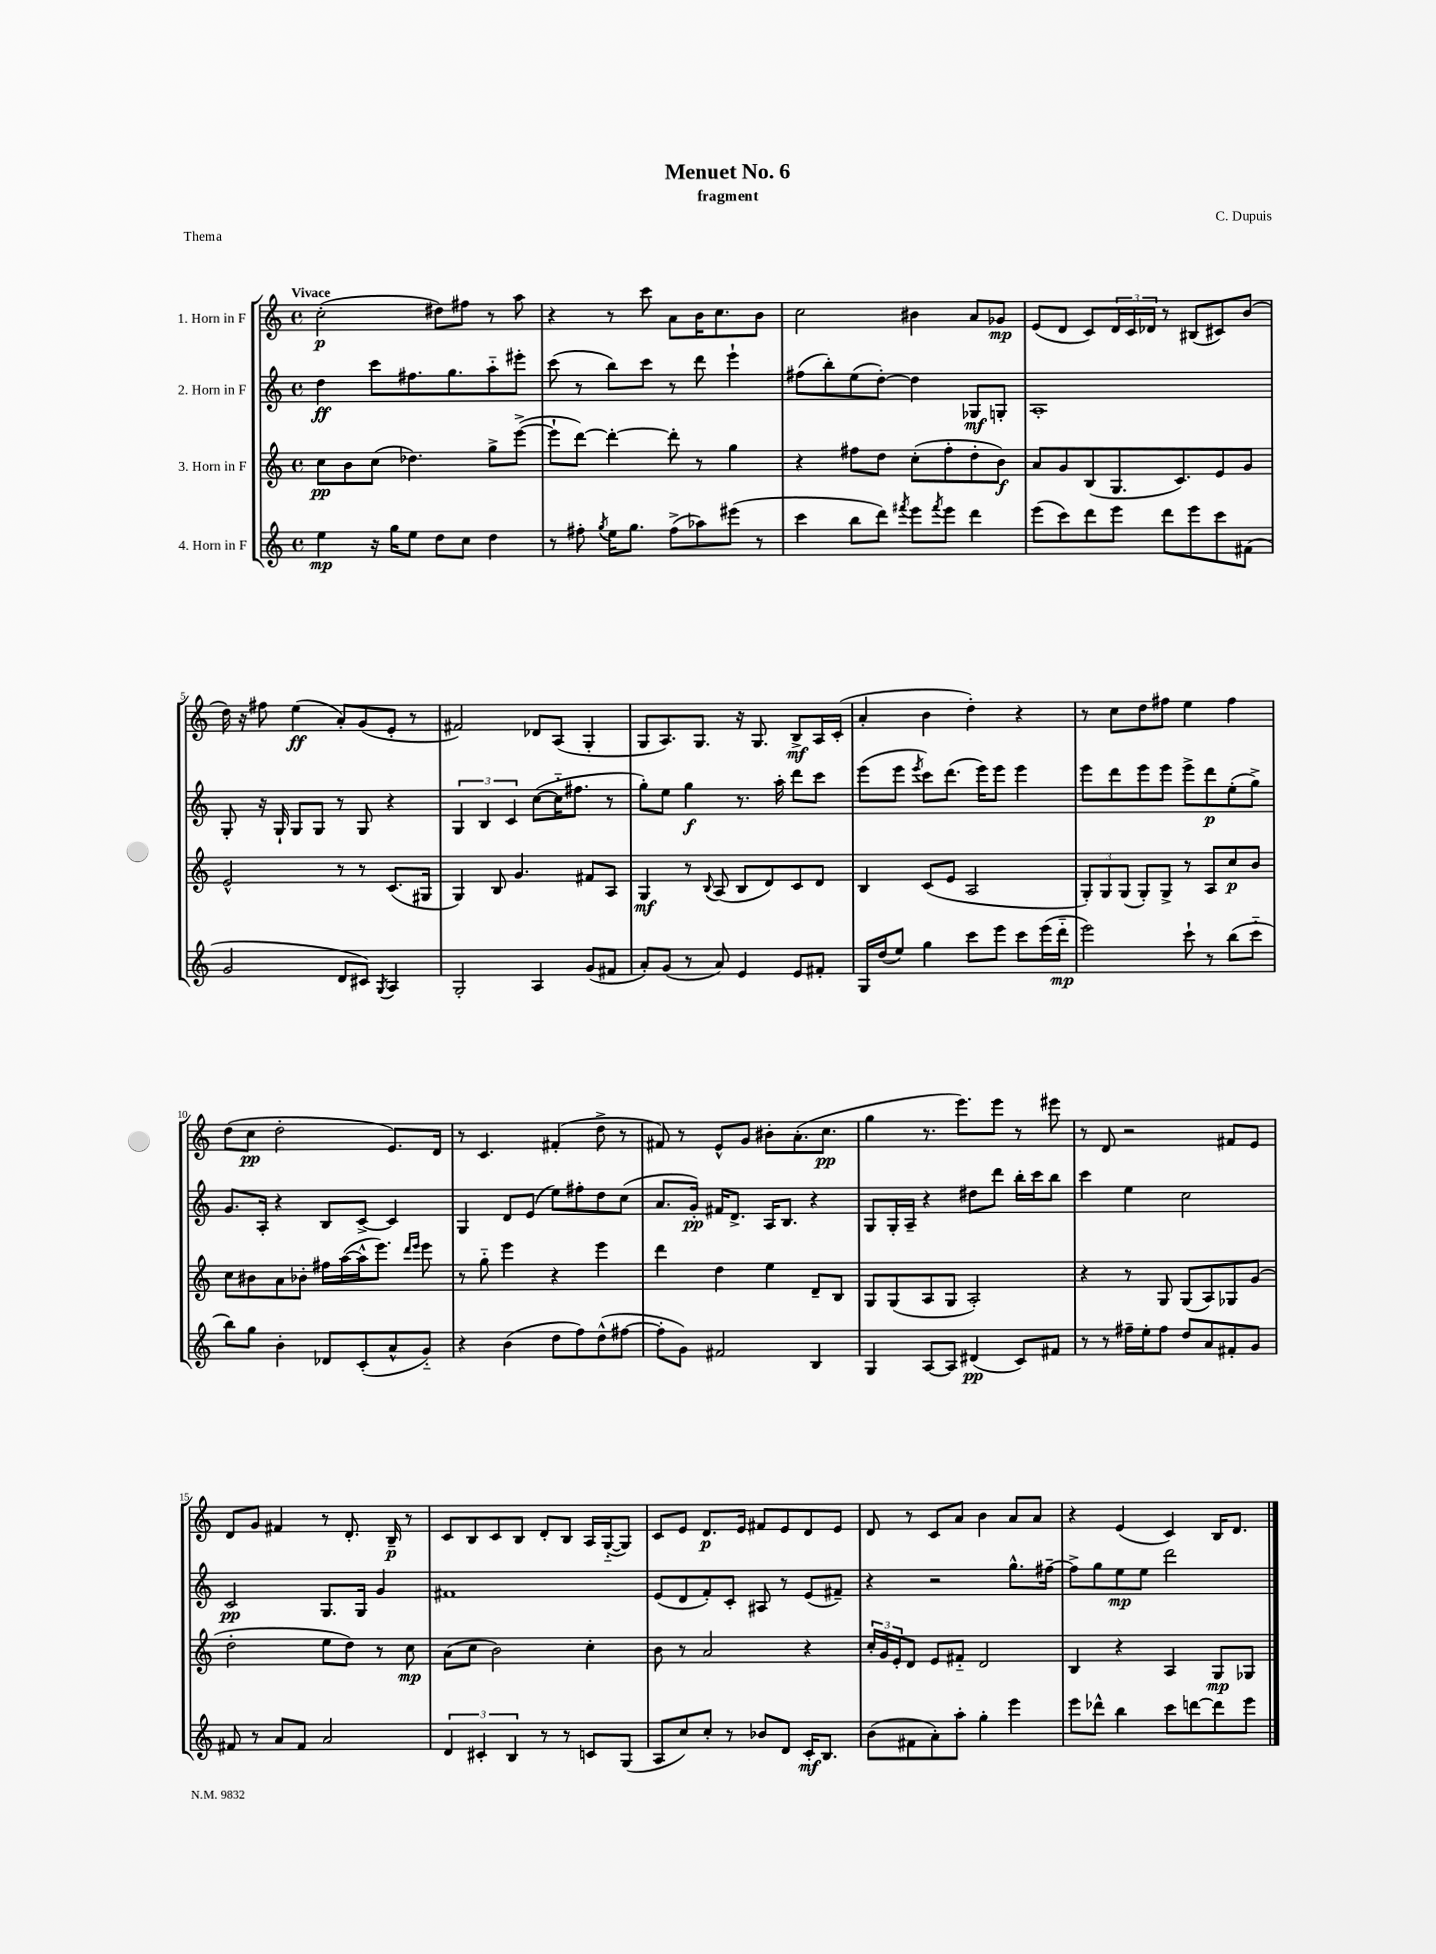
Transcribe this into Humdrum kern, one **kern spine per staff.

**kern	**kern	**kern	**kern
*staff4	*staff3	*staff2	*staff1
*clefG2	*clefG2	*clefG2	*clefG2
*k[]	*k[]	*k[]	*k[]
*M4/4	*M4/4	*M4/4	*M4/4
*met(c)	*met(c)	*met(c)	*met(c)
4ee\	8cc\L	4dd\	(2cc'\
.	8b\	.	.
16r	(8cc\J	8ccc\L	.
16gg\LK	.	.	.
8ee\J	4.dd-\)	8.ff#\	.
8dd\L	.	.	8dd#\L)
.	.	8.gg\	.
8cc\J	.	.	8ff#\J
4dd\	8gg^\L	8aa'~\	8r
.	([8eee^\J	8eee#'\J	8aa\
=	=	=	=
8r	8eee`\]L	(8ccc\	4r
8ff#'\	[8ddd\J)	8r	.
8qgg/	.	.	.
16ee\LK	4ddd'\_	8bb\L)	8r
8.gg\J	.	.	.
.	.	8ccc\J	8ccc\
(8ff#^\L	8ddd'\]	8r	8a\L
8aa-\)	8r	8ddd\	16b\K
.	.	.	8.cc\
(8eee#\J	4gg\	4eee`\	.
8r	.	.	8b\J
=	=	=	=
4ccc\	4r	(8ff#\L	2cc\
.	.	8bb'\)	.
8bb\L	8ff#\L	(8ee\	.
8ddd\J)	8dd\J	[8dd'\J)	.
8qfff#/	.	.	.
8eee\L	(8cc'\L	4dd\]	4b#\
8qfff#/	.	.	.
8eee\J	8ff#'\	.	.
4ddd\	8dd'\	8G-/L	8a/L
.	8b\J)	8G'/J	8g-/J
=	=	=	=
(8eee\L	8a/L	1A'	(8e/L
8ccc\)	8g/	.	8d/J
8ddd\	(8B/	.	8c/L)
8eee\J	8.G/	.	24d/L
.	.	.	24c/
.	.	.	24d-/JJ
8ddd\L	.	.	8r
.	8.c/)	.	.
8eee\	.	.	(8B#/L
8ccc\	8e/	.	8c#/)
(8f#\J	8g/J	.	(8b/J
=	=	=	=
2g/	2e^^/	8G'/	16dd\)
.	.	.	16r
.	.	16r	8ff#\
.	.	16G`/	.
.	.	8G/L	(4ee\
.	.	8G/J	.
8d/L	8r	8r	8a'/L)
8c#/J)	8r	8G/	(8g/
8qG/	.	.	.
4A/	(8.c/L	4r	8e'/J
.	.	.	8r
.	16G#/Jk	.	.
=	=	=	=
2G'/	4G/)	6G/	2f#/)
.	.	6B/	.
.	8B/	.	.
.	.	6c/	.
.	4.g/	.	.
4A/	.	([8cc\L	8d-/L
.	.	16cc'~\]K	(8A/J
.	.	8.ff#\J	.
(8g/L	8f#/L	.	4G'/
8f#/J	8A/J	8r	.
=	=	=	=
8a'/L)	4G/	8gg'\L)	8G/L
(8g/J	.	8ee\J	8.A/)
8r	8r	4gg\	.
.	.	.	8.G/J
.	8qqB/	.	.
8a/)	(8A/	.	.
4e/	8B/L	8.r	16r
.	.	.	8.G/
.	8d/)	.	.
.	.	16aa'\	.
8e/L	8c/	8ddd\L	8B^/L
8f#'/J	8d/J	8ccc\J	16A/L
.	.	.	(16c'/JJ
=	=	=	=
16G/LL	4B/	(8eee\L	4a'/
(16dd/J	.	.	.
8ee/J)	.	8eee\J	.
.	.	8qeee/	.
4gg\	(8c/L	8ccc\L)	4b\
.	8e/J	(8.ddd\J	.
8ccc\L	2A/	.	4dd'\)
.	.	16eee\LK)	.
8eee\J	.	8eee\J	.
8ccc\L	.	4eee\	4r
(16eee\L	.	.	.
16ddd'~\JJ	.	.	.
=	=	=	=
2eee\)	12G'/L)	8eee\L	8r
.	12G/	.	.
.	.	8ddd\	8cc\L
.	(12G/J	.	.
.	8G'/L)	8eee\	8dd\
.	8G^/J	8eee\J	8ff#\J
8ccc`\	8r	8eee^\L	4ee\
8r	8A/L	8ddd\	.
(8bb\L	8cc/	(8ee'\	4ff#\
8ccc'~\J	8b/J	8gg^\J)	.
=	=	=	=
8bb\L)	8cc\L	8.g/L	(8dd\L
8gg\J	8b#\	.	8cc\J
.	.	16A'/Jk	.
4b'\	8a\	4r	2dd'\
.	8b-'\J	.	.
8d-/L	16ff#\LL	8B/L	.
.	([16aa\	.	.
(8c'/	16aa^^\]J	[8c^/J	.
.	8.eee\J)	.	.
8a^^/	.	4c/]	8.e/L)
.	16qqddd/LL	.	.
.	16qqeee/JJ	.	.
8g'~/J)	8eee\	.	.
.	.	.	16d/Jk
=	=	=	=
4r	8r	4G/	8r
.	8gg'~\	.	4.c/
(4b\	4eee\	8d/L	.
.	.	(8e/J	.
8dd\L	4r	8ee\L)	(4f#'/
8ff\)	.	8ff#'\	.
(8dd^^\	4eee\	8dd\	8dd^\
[8ff#\J	.	(8cc\J	8r
=	=	=	=
8ff#'\]L	4ddd\	8.a/L	8f#/)
8g\J)	.	.	8r
.	.	16g'/Jk)	.
2f#/	4dd\	16f#/LK	8e^^/L
.	.	8.d^/J	.
.	.	.	8g/J
.	4ee\	16A/LK	8b#'\L
.	.	8.B/J	.
.	.	.	(8.a'\
4B/	8d~/L	4r	.
.	.	.	8.cc\J
.	8B/J	.	.
=	=	=	=
4G/	8G/L	8G/L	4gg\
.	(8G/	16G'/L	.
.	.	16A~/JJ	.
[8A/L	8A/	4r	8.r
8A/]J	8G/J	.	.
.	.	.	8.eee\L)
(4d#/	2A'/)	8dd#\L	.
.	.	8ddd\J	8eee\J
8c/L)	.	16bb'\LL	8r
.	.	16ccc\J	.
8f#/J	.	8bb\J	8eee#\
=	=	=	=
8r	4r	4ccc\	8r
8r	.	.	8d/
16ff#~\LL	8r	4ee\	2r
16ee'\J	.	.	.
8ff#\J	8G/	.	.
8dd/L	(8G/L	2cc\	.
8a/	8A/)	.	.
8f#'/	8G-/	.	8f#/L
8g/J	(8g/J	.	8e/J
=	=	=	=
8f#/	2dd'\	2c/	8d/L
8r	.	.	8g/J
8a/L	.	.	4f#/
8f#/J	.	.	.
2a/	8ee\L	8.G/L	8r
.	8dd\J)	.	8.d'/
.	.	16G/Jk	.
.	8r	4g/	.
.	.	.	16B~/
.	8cc\	.	8r
=	=	=	=
6d/	(8a\L	1f#	8c/L
.	8cc\J	.	8B/
6c#'/	.	.	.
.	2b\)	.	8c/
6B/	.	.	.
.	.	.	8B/J
8r	.	.	8d'/L
8r	.	.	8B/J
8c/L	4cc'\	.	16A/LL
.	.	.	([16G'~/J
(8G/J	.	.	8G/]J)
=	=	=	=
8A/L	8b\	(8e/L	8c/L
8cc/)	8r	8d/	8e/J
8cc'/J	2a/	8f'/)	8.d/L
8r	.	8c'/J	.
.	.	.	16e/Jk
8b-/L	.	8A#/	8f#/L
8d/J	.	8r	8e/
16c'/LK	4r	(8e/L	8d/
8.B/J	.	.	.
.	.	8f#~/J)	8e/J
=	=	=	=
(8b\L	24cc'/LL	4r	8d/
.	24g/	.	.
.	24e'/J	.	.
8f#\	8d/J	.	8r
8a'\)	8e/L	2r	8c/L
8aa'\J	8f#'~/J	.	8a/J
4gg'\	2d/	.	4b\
4eee\	.	8.gg^^\L	8a/L
.	.	.	8a/J
.	.	[16ff#~\Jk	.
=	=	=	=
8eee\L	4B/	8ff#^\]L	4r
8ddd-^^\J	.	8gg\	.
4bb\	4r	8ee\	(4e/
.	.	8ee\J	.
8ccc\L	4A/	2ddd\	4c/)
[8ddd\	.	.	.
8ddd\]	8G/L	.	16B/LK
.	.	.	8.d/J
8eee\J	8G-/J	.	.
==	==	==	==
*-	*-	*-	*-
